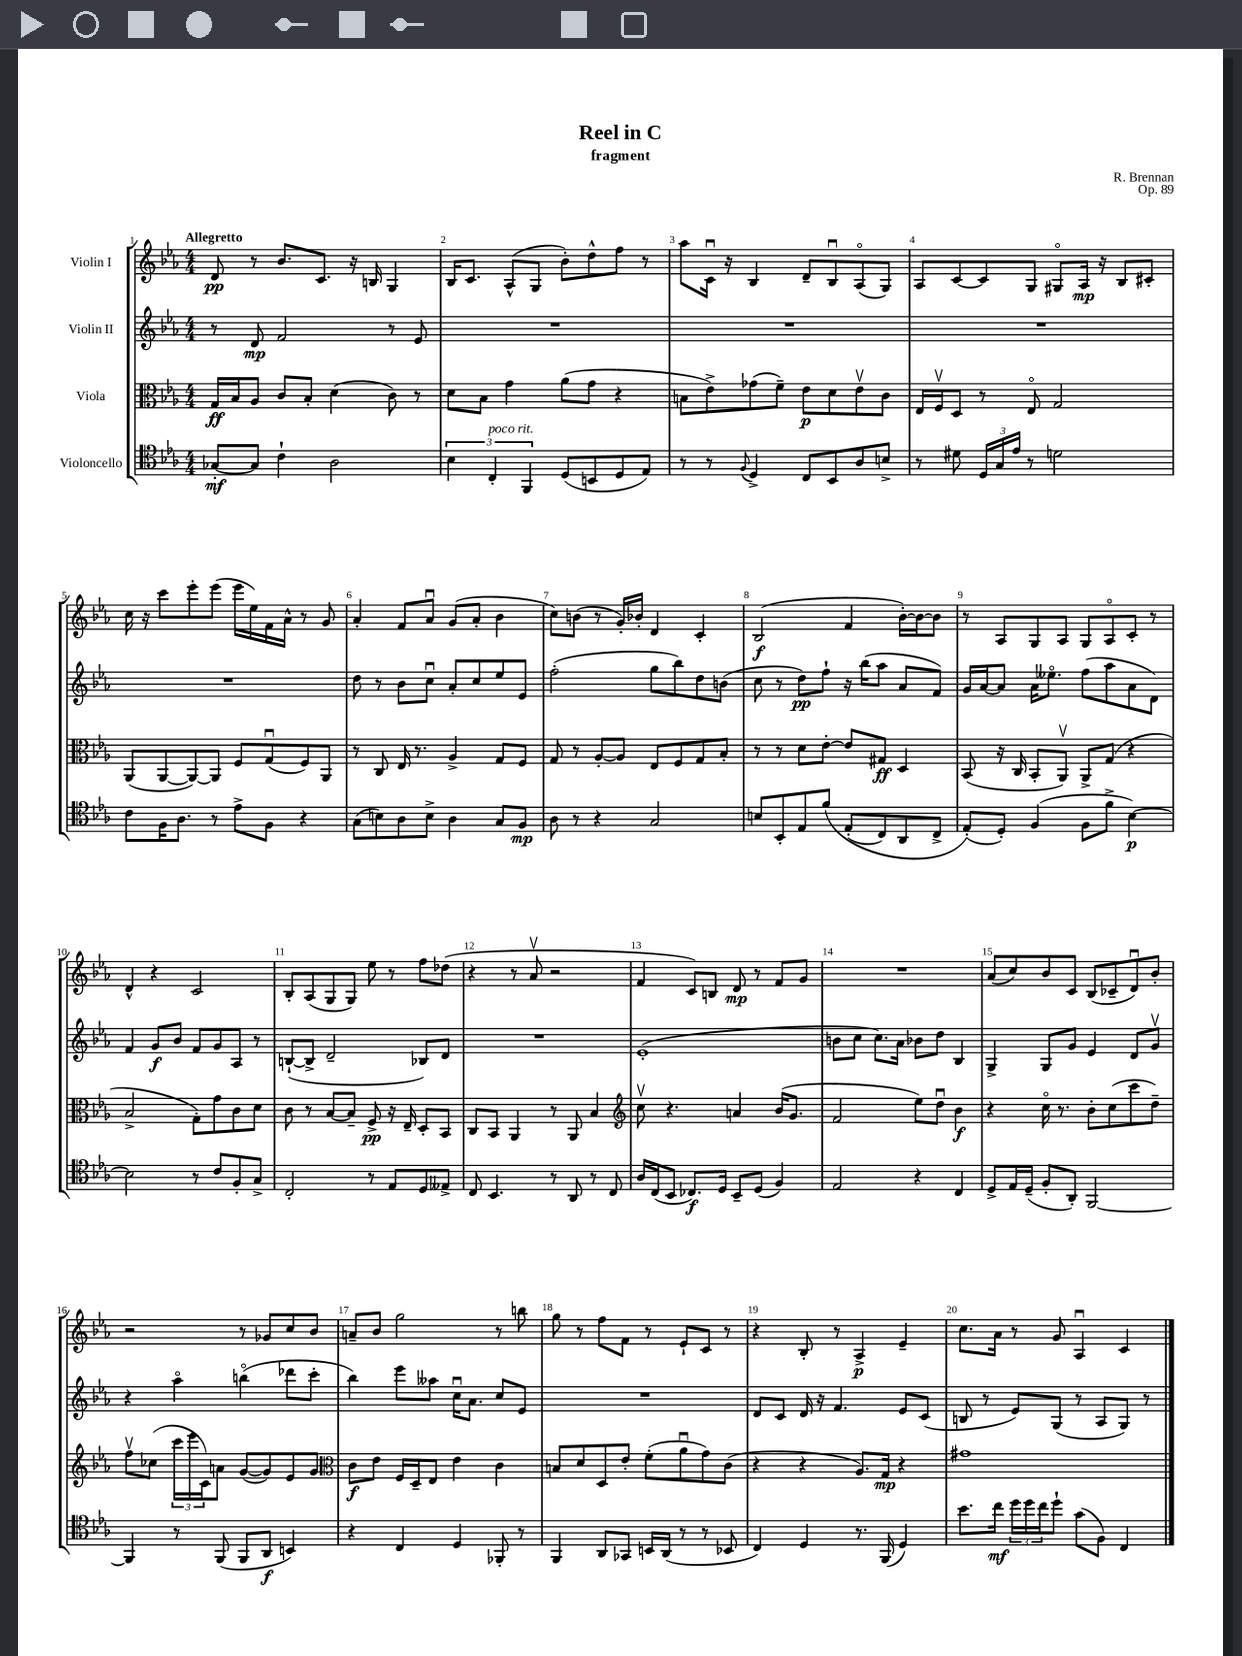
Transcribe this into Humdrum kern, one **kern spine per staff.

**kern	**kern	**kern	**kern
*staff4	*staff3	*staff2	*staff1
*clefC4	*clefC3	*clefG2	*clefG2
*k[b-e-a-]	*k[b-e-a-]	*k[b-e-a-]	*k[b-e-a-]
*M4/4	*M4/4	*M4/4	*M4/4
[8G-'/L	16G/LL	8r	8d/
.	16B-/J	.	.
8G-/]J	8A-/J	8d/	8r
4c`\	8c/L	2f/	8.b-/L
.	8B-'/J	.	.
.	.	.	8.c/J
2A-\	(4d\	.	.
.	.	.	16r
.	.	.	16B/
.	8c\)	8r	4G/
.	8r	8e-/	.
=	=	=	=
6B-\	8d\L	1r	16B-/LK
.	.	.	8.c/J
.	8B-\J	.	.
6C'/	.	.	.
.	4g\	.	(8A-^^/L
6FF/	.	.	.
.	.	.	8G/J
(8D/L	(8a-\L	.	8b-'\L)
8BB/	8g\J	.	8dd^^\
8D/	4r	.	8ff\J
8E-/J)	.	.	8r
=	=	=	=
8r	8B\L	1r	8aa-\L
8r	8e-^\)	.	16cu\Jk
.	.	.	16r
8qqF/	.	.	.
4D^/	(8g-\	.	4B-/
.	8f~\J)	.	.
8C/L	8e-\L	.	8d~/L
8BB-/	8d\	.	8B-u/
8A-/	8e-v\	.	(8A-o/
8B^/J	8c\J	.	8G/J)
=	=	=	=
8r	16E-/LL	1r	8A-/L
.	16Fv/J	.	.
8d#\	8D/J	.	[8c/
24D/LL	8r	.	8c/]
24G/	.	.	.
24e-/JJ	.	.	.
8r	8E-o/	.	8G/J
2d\	2G/	.	8G#o/L
.	.	.	16A-/Jk
.	.	.	16r
.	.	.	8B-/L
.	.	.	8c#'/J
=	=	=	=
8c\L	(8AA-/L	1r	16cc\
.	.	.	16r
16F\K	[8AA-/	.	8ccc\L
8.A-\J	.	.	.
.	8AA-/_)	.	8eee-'\
8r	8AA-/]J	.	(8eee-\J
8e-^\L	8F/L	.	16eee-\LL
.	.	.	16ee-\)
8F\J	(8Gu/	.	16f\
.	.	.	16a-^^\JJ
4r	8F/)	.	8r
.	8AA-/J	.	8g/
=	=	=	=
(8G\L	8r	8dd\	4a-'/
8B\)	8C/	8r	.
8A-\	16E-/	8b-\L	8f/L
.	8.r	.	.
8B^\J	.	8ccu\J	8a-u/J
4A-\	4A-^/	8a-'/L	(8g/L
.	.	8cc/	8a-'/J
8G/L	8G/L	8ee-/	4b-\
8F/J	8F/J	8e-/J	.
=	=	=	=
8A-\	8G/	(2ff'\	8cc\L)
8r	8r	.	(8b\J
4r	[8A-'/L	.	8r
.	8A-/]J	.	16g'/LL)
.	.	.	16b-'/JJ
2G/	8E-/L	8gg\L	4d/
.	8F/	8bb-\)	.
.	8G/	8dd\	4c'/
.	8B-'/J	(8b\J	.
=	=	=	=
8B/L	8r	8cc\	(2B-/
8BB-'/	8r	8r	.
8E-/	8d\L	8dd\L)	.
&(8f/J	[8e-'\J	8ff`\J	.
(8E-'/L	8e-/]L	16r	4f/
.	.	(16bb-\LK	.
8C/)	8G#/J	8aa-\J	.
8AA-/	4D/	8a-/L	[16b-'\LL)
.	.	.	16b-\_J
8C^/J	.	8f/J)	8b-\]J
=	=	=	=
(8E-'/L&)	(8BB-/	16g/LL	8r
.	.	[16a-/J	.
8D'/J)	16r	8a-/]J	8A-/L
.	16C/	.	.
(4F/	8BB-'/L	16a-\LK	8G/
.	.	8.ee--o\J	.
.	8AA-v/J)	.	8A-/J
8F\L	8AA-^/L	(8ff\L	8G/L
8f^\J	(8G/J	8aa-\	8A-o/
[4B-\)	4r	8a-\	8c'/J
.	.	8d\J)	8r
=	=	=	=
2B-\]	2B-^/	4f/	4d^^/
.	.	8g/L	4r
.	.	8b-/J	.
8r	8G'\L)	8f/L	2c/
8c/L	8g\	8g/	.
8F'/	8c\	8A-/J	.
8G^/J	8d\J	8r	.
=	=	=	=
2C'/	8c\	([8B`/L	8B-'/L
.	8r	8B^/]J	(8A-/
.	[8B-/L	2d~/	8G/
.	8B-~/]J	.	8G/J)
8r	8F^/	.	8ee-\
8E-/L	16r	.	8r
.	16E-~/	.	.
8D/	8D'/L	8B-/L)	8ff\L
8E--^/J	8BB-/J	8d/J	(8dd-\J
=	=	=	=
8C/	8C/L	1r	4r
4.BB-/	8BB-/J	.	.
.	4AA-/	.	8r
.	.	.	8a-v/
8r	8r	.	2r
8AA-/	8AA-/	.	.
8r	4B-/	.	.
8C/	.	.	.
=	=	=	=
*	*clefG2	*	*
16A-/LL	8ccv\	(1e-'	4f/
(16C/J	.	.	.
8BB-/J	4.r	.	.
8.C-/L)	.	.	8c/L)
.	.	.	8B/J
16D/Jk	.	.	.
8BB-~/L	4a/	.	8d/
(8D/J	.	.	8r
4F/)	(16b-/LK	.	8f/L
.	8.g/J	.	.
.	.	.	8g/J
=	=	=	=
2E-/	2f/	8b\L	1r
.	.	8cc\J	.
.	.	8.cc\L)	.
.	.	16a-\Jk	.
4r	8ee-\L)	8b-\L	.
.	8ddu\J	8dd\J	.
4C/	4b-\	4B-/	.
=	=	=	=
8D^/L	4r	4G^/	(8a-/L
16E-/L	.	.	8cc/)
(16D~/JJ	.	.	.
8F'/L	16cco\	8G/L	8b-/
.	8.r	.	.
8AA-'/J)	.	8g/J	8c/J
[2FF/	8b-'\L	4e-/	(8B-/L
.	(8cc\	.	8c-~/
.	8ccc\	8d/L	8du/)
.	8dd~\J)	8gv/J	8b-'/J
=	=	=	=
4FF/]	8ffv\L	4r	2r
.	(8cc-\J	.	.
8r	24ccc\LL	4aa-o\	.
.	24eee-\	.	.
.	24c\J)	.	.
(8FF/	8a\J	.	.
8FF/L	([8g/L	(4bbo\	8r
8AA-/J	8g/])	.	8g-/L
4BB/)	8e-/	8ddd-\L	8cc/
.	8g/J	8ccc'\J	8b-/J
=	=	=	=
*	*clefC3	*	*
4r	8c\L	4bb-\)	8a~/L
.	8e-\J	.	8b-/J
4C/	16F/LL	8eee-\L	2gg\
.	16D~/J	.	.
.	8E-/J	8aa--\J	.
4D/	4e-\	16ccu\LK	.
.	.	8.a-\J	.
8FF-'/	4c\	8cc/L	8r
8r	.	8e-/J	8bb\
=	=	=	=
4FF/	8B/L	1r	8gg\
.	8d/	.	8r
8AA-/L	8D/	.	8ff\L
8GG-/J	8e-'/J	.	8f\J
16BB/LL	(8f'\L	.	8r
(16AA-/JJ	.	.	.
8r	8a-u\	.	8e-`/L
8r	8g\)	.	8c/J
8BB-/	(8c\J	.	8r
=	=	=	=
4C/)	4r	8d/L	4r
.	.	8c/J	.
4D/	4r	16d/	8B-'/
.	.	16r	.
.	.	4.f/	8r
8.r	8.A-/L)	.	4A-^/
(16FF/	16G/Jk	.	.
4D/)	4r	8e-/L	4e-~/
.	.	(8c/J	.
=	=	=	=
8.b-\L	1g#	8B/	8.cc\L
.	.	8r	.
16cc\Jk	.	.	16a-\Jk
24dd\LL	.	8e-/L)	8r
24dd\	.	.	.
24cc\J	.	.	.
8dd`\J	.	(8G/J	8g/
(8g\L	.	8r	4A-u/
8F\J)	.	8A-/L	.
4C/	.	8G/J)	4c/
.	.	8r	.
==	==	==	==
*-	*-	*-	*-
